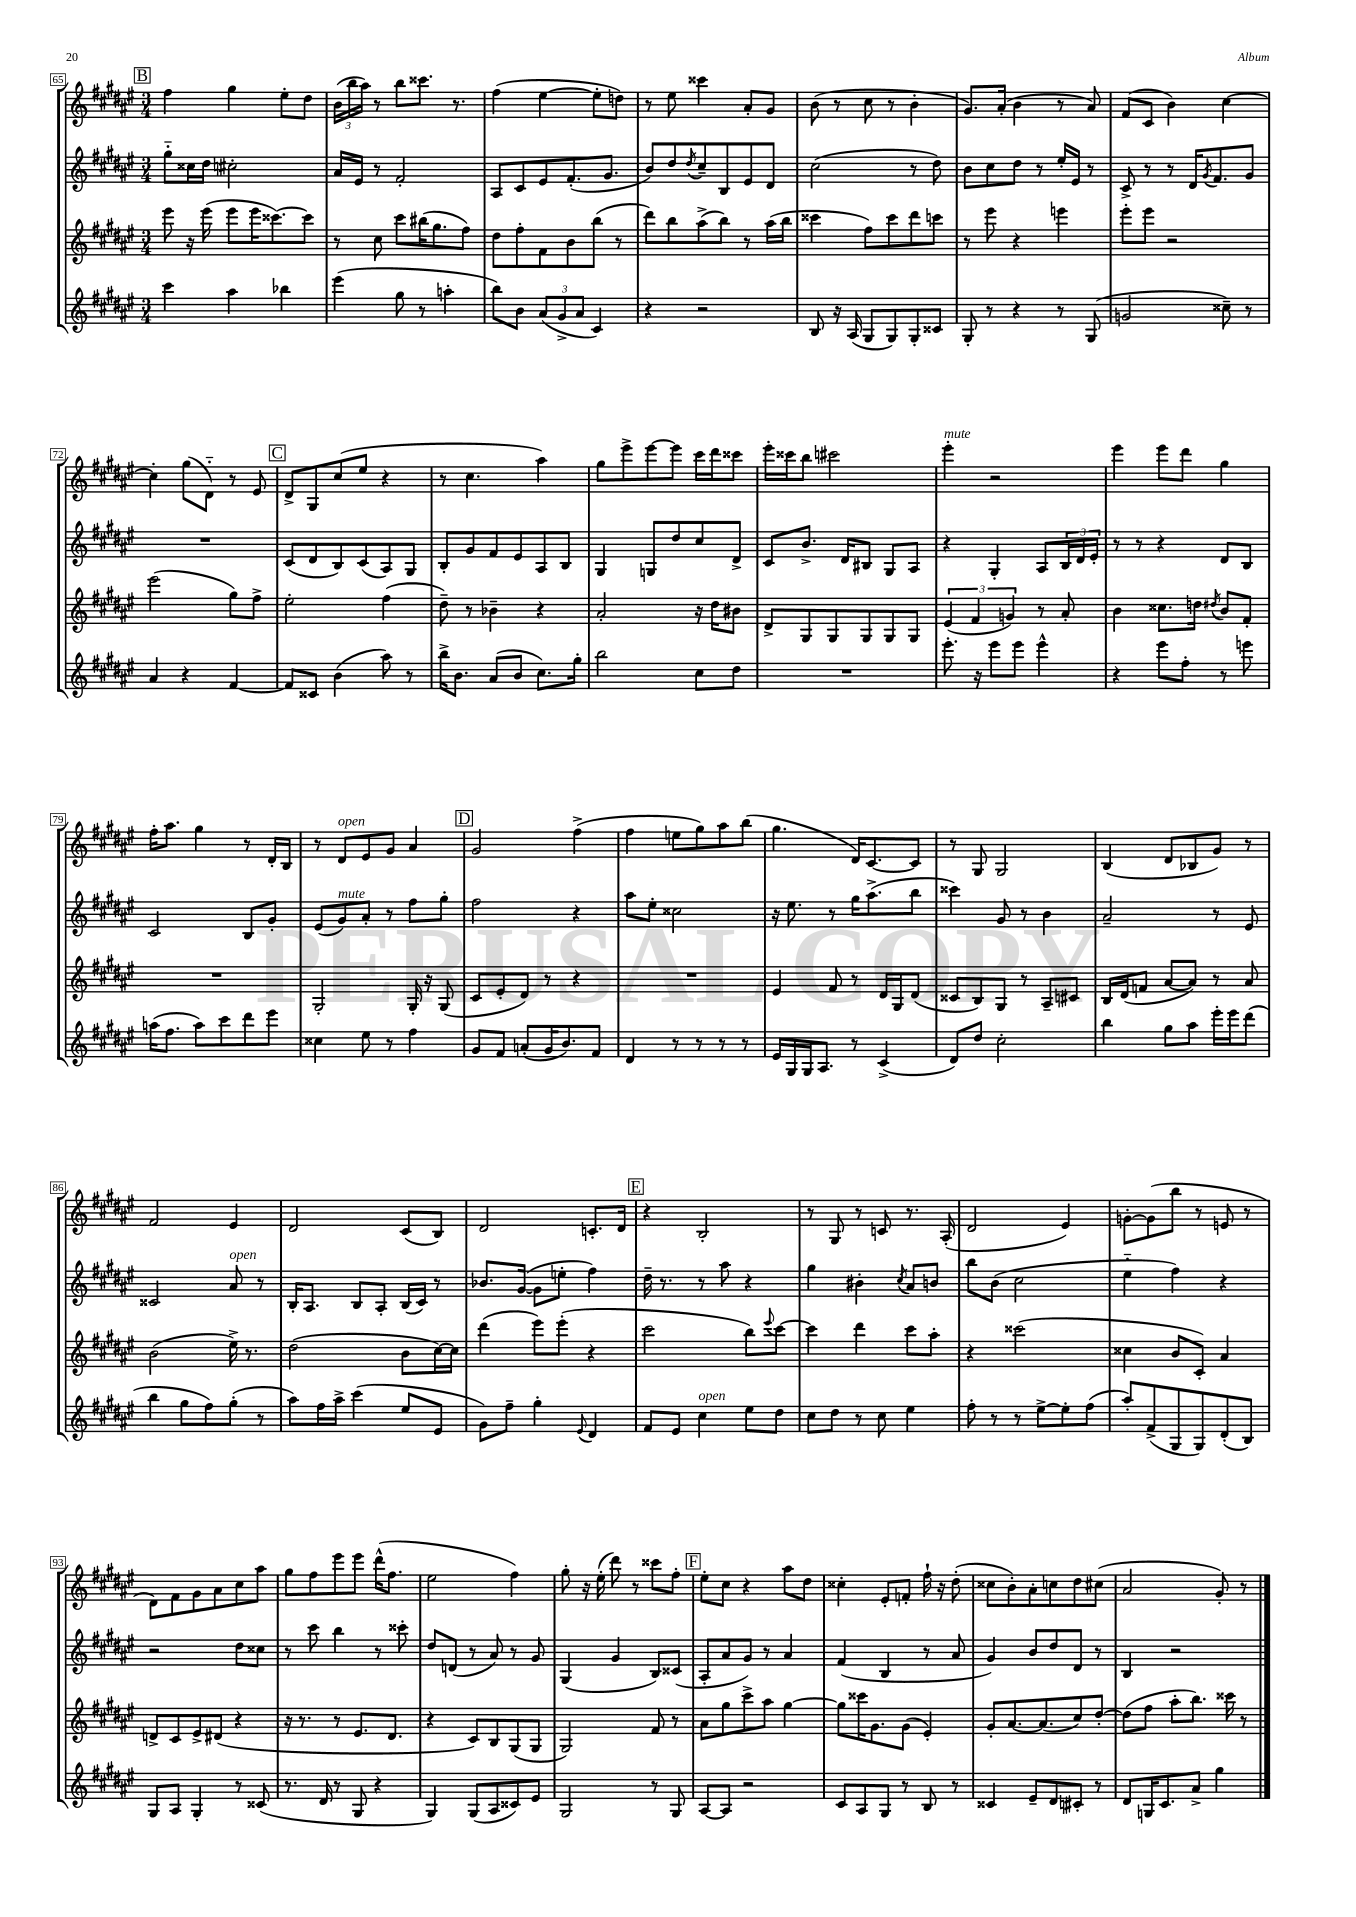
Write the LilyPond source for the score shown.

<<
\new StaffGroup <<
\new Staff = "s0" {
    \clef treble \key fis \major \numericTimeSignature \time 3/4
    \mark \markup { \box "B" } fis''4 gis''4 eis''8-. dis''8 |
    \tuplet 3/2 { b'16( b''16 ais''16) } r8 b''8 cisis'''8. r8. |
    fis''4( eis''4~ eis''8-. d''8) |
    r8 eis''8 cisis'''4 ais'8-. gis'8 |
    b'8( r8 cis''8 r8 b'4-. |
    gis'8.) ais'16-.( b'4 r8 ais'8) |
    fis'8( cis'8 b'4) cis''4~ |
    cis''4-. gis''8( dis'8-_) r8 eis'8 |
    \mark \markup { \box "C" } dis'8-> gis8 cis''8( eis''8 r4 |
    r8 cis''4. ais''4) |
    gis''8 eis'''8-> eis'''8~ eis'''8 cis'''16 dis'''16 cisis'''8 |
    eis'''16-. cisis'''16 b''8 cis'''2 |
    eis'''4-.^\markup { \italic "mute" } r2 |
    eis'''4 eis'''8 dis'''8 gis''4 |
    fis''16-. ais''8. gis''4 r8 dis'16-. b16 |
    r8 dis'8^\markup { \italic "open" } eis'8 gis'8 ais'4 |
    \mark \markup { \box "D" } gis'2 fis''4->( |
    fis''4 e''8 gis''8) ais''8 b''8( |
    gis''4. dis'16) cis'8.~ cis'8 |
    r8 gis8 gis2 |
    b4( dis'8 bes8 gis'8) r8 |
    fis'2 eis'4 |
    dis'2 cis'8( b8) |
    dis'2 c'8.-. dis'16 |
    \mark \markup { \box "E" } r4 b2-. |
    r8 gis8 r8 c'8 r8. ais16-.( |
    dis'2 eis'4) |
    g'8~-. g'8( b''8 r8 e'8 r8 |
    dis'8) fis'8 gis'8 ais'8 cis''8 ais''8 |
    gis''8 fis''8 eis'''8 eis'''8 dis'''16-^( fis''8. |
    eis''2 fis''4) |
    gis''8-. r16 eis''16-.( dis'''8) r8 cisis'''8 fis''8-. |
    \mark \markup { \box "F" } eis''8-. cis''8 r4 ais''8 dis''8 |
    cisis''4-. eis'8-. f'8-. fis''16-! r16 dis''8-.( |
    cisis''8 b'8-.) ais'8-. c''8 dis''8 cis''8( |
    ais'2 gis'8-.) r8 \bar "|." |
}
\new Staff = "s1" {
    \clef treble \key fis \major \numericTimeSignature \time 3/4
    \mark \markup { \box "B" } gis''8-_ cisis''16 dis''16 cis''2-. |
    ais'16 eis'16 r8 fis'2-. |
    ais8 cis'8 eis'8 fis'8.-.( gis'8. |
    b'8) dis''8 \acciaccatura { dis''8 } cis''8-- b8 eis'8 dis'8 |
    cis''2( r8 dis''8) |
    b'8 cis''8 dis''8 r8 eis''16-. eis'16 r8 |
    cis'8-> r8 r8 dis'16 \acciaccatura { gis'8 } fis'8. gis'8 |
    R2. |
    \mark \markup { \box "C" } cis'8( dis'8 b8) cis'8( ais8) gis8 |
    b8-. gis'8 fis'8 eis'8 ais8 b8 |
    gis4 g8 dis''8 cis''8 dis'8-> |
    cis'8 b'8.-> dis'16 bis8 gis8 ais8 |
    r4 gis4-. ais8 \tuplet 3/2 { b16 dis'16 eis'16-. } |
    r8 r8 r4 dis'8 b8 |
    cis'2 b8 gis'8-. |
    eis'8( gis'8^\markup { \italic "mute" }) ais'8-. r8 fis''8 gis''8-. |
    \mark \markup { \box "D" } fis''2 r4 |
    ais''8 eis''8-. cisis''2 |
    r16 eis''8. r8 gis''16 ais''8.->( b''8 |
    cisis'''4) gis'8 r8 b'4 |
    ais'2-- r8 eis'8 |
    cisis'2 ais'8^\markup { \italic "open" } r8 |
    b16-. ais8. b8 ais8-. b16( cis'16) r8 |
    bes'8. gis'16~( gis'8 e''8-. fis''4) |
    \mark \markup { \box "E" } dis''16-- r8. r8 ais''8 r4 |
    gis''4 bis'4-. \acciaccatura { cis''8 } ais'8 b'8 |
    b''8 b'8( cis''2 |
    eis''4-_ fis''4) r4 |
    r2 dis''8 cisis''8 |
    r8 cis'''8 b''4 r8 cisis'''8-. |
    dis''8 d'8( r8 ais'8) r8 gis'8 |
    gis4( gis'4 b8) cisis'8( |
    \mark \markup { \box "F" } ais8-. ais'8 gis'8) r8 ais'4 |
    fis'4( b4 r8 ais'8 |
    gis'4) b'8 dis''8 dis'8 r8 |
    b4 r2 \bar "|." |
}
\new Staff = "s2" {
    \clef treble \key fis \major \numericTimeSignature \time 3/4
    \mark \markup { \box "B" } eis'''8 r16 eis'''16( eis'''8 eis'''16 cisis'''8.~) cisis'''8 |
    r8 cis''8 cis'''8 bis''16( gis''8. fis''8) |
    dis''8 fis''8-. fis'8 b'8 b''8( r8 |
    dis'''8) b''8 ais''8->( b''8) r8 ais''16( b''16 |
    cisis'''4 fis''8) cisis'''8 dis'''8 c'''8 |
    r8 eis'''8 r4 e'''4 |
    eis'''8-. eis'''8 r2 |
    eis'''2( gis''8) fis''8-> |
    \mark \markup { \box "C" } eis''2-. fis''4( |
    dis''8--) r8 bes'4-- r4 |
    ais'2-. r16 dis''16 bis'8 |
    dis'8-> gis8 gis8 gis8 gis8 gis8 |
    \tuplet 3/2 { eis'4( fis'4 g'4) } r8 ais'8-. |
    b'4 cisis''8. d''16 \acciaccatura { dis''8 } b'8 fis'8-. |
    R2. |
    gis2-. gis16-. r16 gis8( |
    \mark \markup { \box "D" } cis'8 eis'8-. dis'8) r8 r4 |
    R2. |
    eis'4 fis'8 r8 dis'16 gis16 dis'8( |
    cisis'8 b8) gis8 r8 ais8-- cis'8 |
    b16 dis'16( f'8 ais'8~ ais'8) r8 ais'8 |
    b'2( eis''16->) r8. |
    dis''2( b'8 cis''16~) cis''16 |
    dis'''4( eis'''8) eis'''8-.( r4 |
    \mark \markup { \box "E" } cis'''2 b''8) \appoggiatura { eis'''8 } cis'''8~ |
    cis'''4 dis'''4 cis'''8 ais''8-. |
    r4 cisis'''2( |
    cisis''4 b'8 cis'8-.) ais'4 |
    d'8-> cis'8 eis'8-> dis'8( r4 |
    r16 r8. r8 eis'8. dis'8. |
    r4 cis'8) b8 gis8( gis8 |
    gis2) fis'8 r8 |
    \mark \markup { \box "F" } ais'8 gis''8 cis'''8-> ais''8 gis''4~ |
    gis''8 cisis'''16 gis'8. gis'8( eis'4-.) |
    gis'8-. ais'8.~ ais'8.( cis''8) dis''8~-. |
    dis''8( fis''8 ais''8-. b''8.) cisis'''16 r8 \bar "|." |
}
\new Staff = "s3" {
    \clef treble \key fis \major \numericTimeSignature \time 3/4
    \mark \markup { \box "B" } cis'''4 ais''4 bes''4 |
    eis'''4( gis''8 r8 a''4-. |
    b''8) b'8 \tuplet 3/2 { ais'8( gis'8-> ais'8 } cis'4) |
    r4 r2 |
    b8 r16 ais16( gis8 gis8) gis8-. cisis'8 |
    gis8-. r8 r4 r8 gis8( |
    g'2 cisis''8--) r8 |
    ais'4 r4 fis'4~ |
    \mark \markup { \box "C" } fis'8 cisis'8 b'4( ais''8) r8 |
    b''16-> b'8. ais'8( b'8 cis''8.) gis''16-. |
    b''2 cis''8 dis''8 |
    R2. |
    eis'''8.-. r16 eis'''8 eis'''8 eis'''4-^ |
    r4 eis'''8 fis''8-. r8 e'''8 |
    a''16( fis''8. a''8) cis'''8 dis'''8 eis'''8 |
    cisis''4 eis''8 r8 fis''4 |
    \mark \markup { \box "D" } gis'8 fis'8 a'8-.( gis'16 b'8.) fis'8 |
    dis'4 r8 r8 r8 r8 |
    eis'16 gis16 gis16 ais8. r8 cis'4->( |
    dis'8) dis''8 cis''2-. |
    b''4 gis''8 ais''8 eis'''16-. eis'''16 dis'''8( |
    b''4 gis''8 fis''8) gis''8-.( r8 |
    ais''8) fis''16 ais''16-> cis'''4( eis''8 eis'8 |
    gis'8) fis''8-- gis''4-. \appoggiatura { eis'8 } dis'4 |
    \mark \markup { \box "E" } fis'8 eis'8 cis''4^\markup { \italic "open" } eis''8 dis''8 |
    cis''8 dis''8 r8 cis''8 eis''4 |
    fis''8-. r8 r8 eis''8~-> eis''8-. fis''8( |
    ais''8-.) fis'8->( gis8 gis8) dis'8-.( b8) |
    gis8 ais8 gis4-. r8 cisis'8( |
    r8. dis'16 r8 gis8 r4 |
    gis4) gis8( ais8 cisis'8) eis'8 |
    gis2 r8 gis8 |
    \mark \markup { \box "F" } ais8~ ais8 r2 |
    cis'8 ais8 gis8 r8 b8 r8 |
    cisis'4 eis'8-- dis'8 cis'8-. r8 |
    dis'8 g16 cis'8. ais'8-> gis''4 \bar "|." |
}
>>
>>
\layout { \context { \Score currentBarNumber = #65 \override BarNumber.stencil = #(make-stencil-boxer 0.1 0.3 ly:text-interface::print) } }
